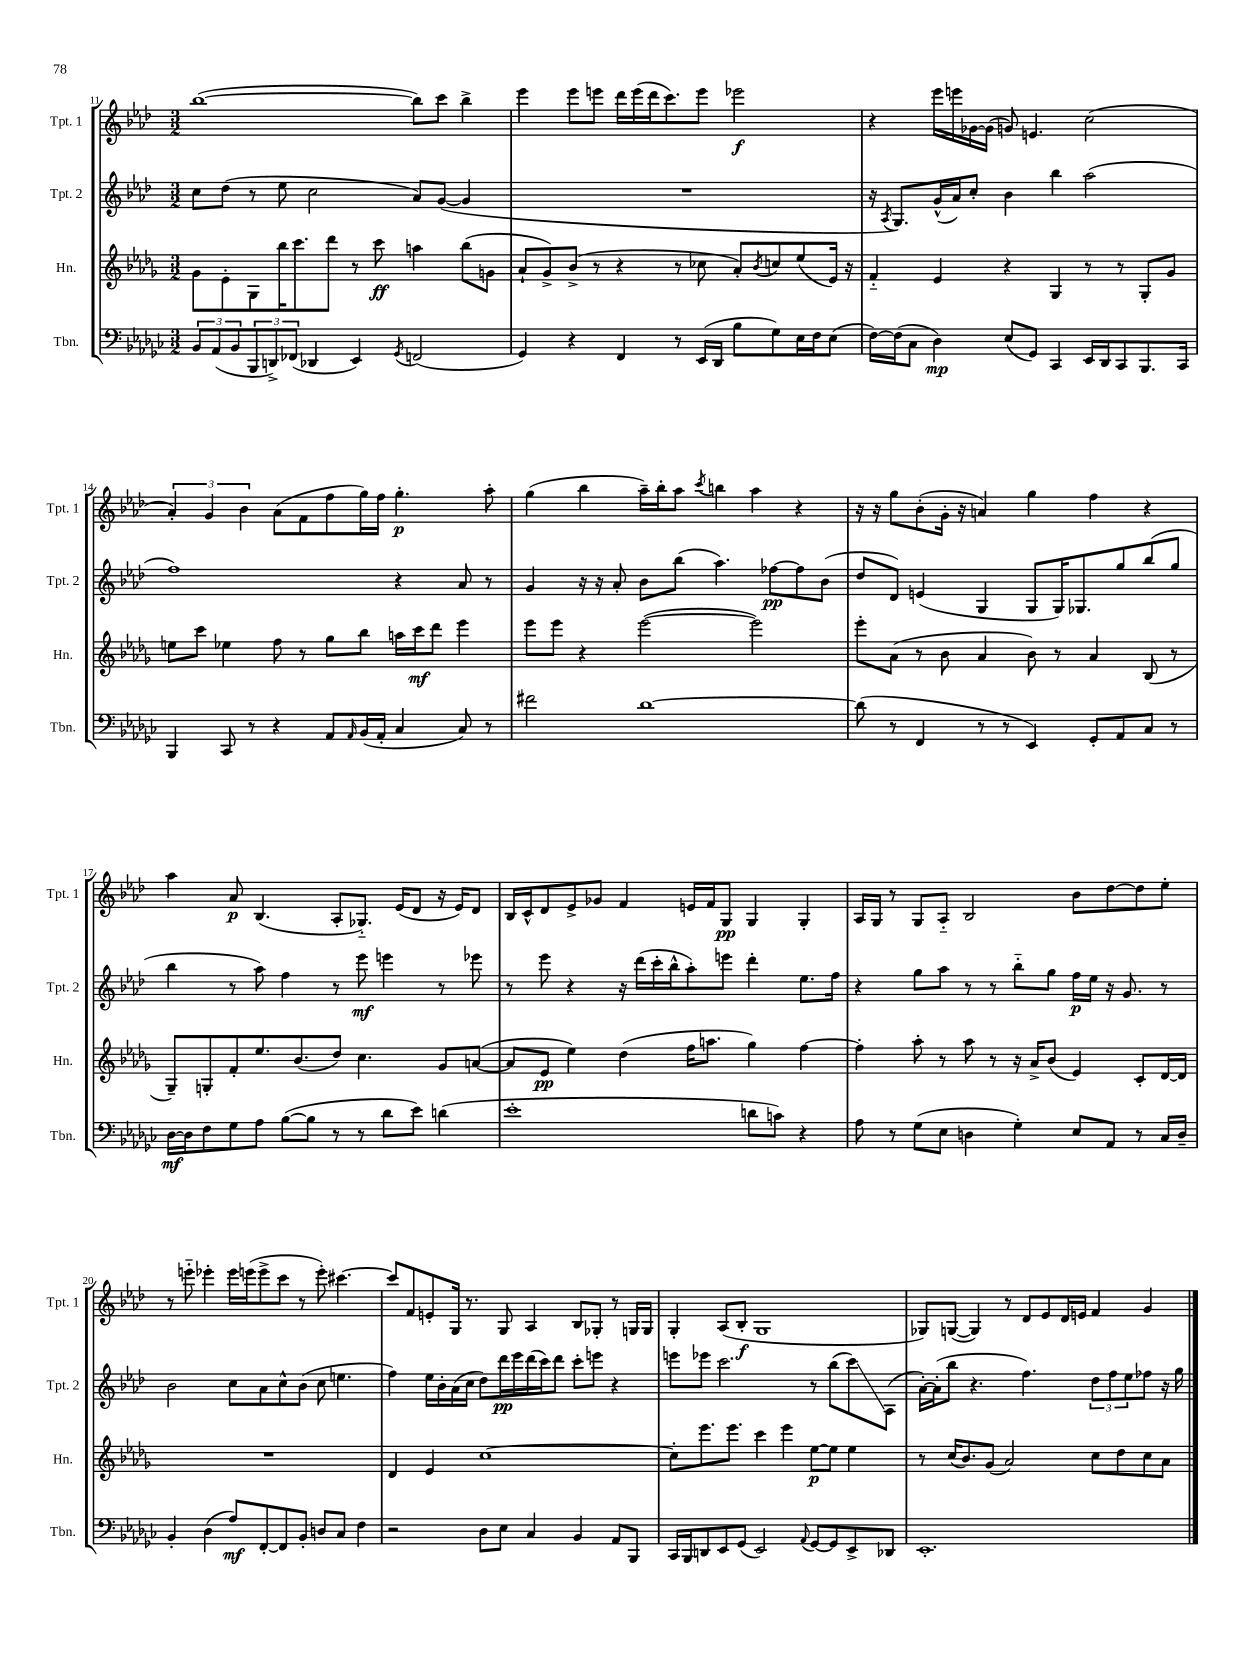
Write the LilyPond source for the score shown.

<<
\new StaffGroup <<
\new Staff = "s0" \with { instrumentName = "Tpt. 1" shortInstrumentName = "Tpt. 1" } {
    \clef treble \key aes \major \numericTimeSignature \time 3/2
    bes''1~( bes''8) c'''8 bes''4-> |
    ees'''4 ees'''8 e'''8 des'''16 e'''16( des'''16 c'''8.) e'''8 ees'''2\f |
    r4 ees'''16 e'''16 ges'16~ ges'16( g'8) e'4. c''2( |
    \tuplet 3/2 { aes'4-.) g'4 bes'4 } aes'8( f'8 f''8 g''16) f''16 g''4.-.\p aes''8-. |
    g''4( bes''4 aes''16--) bes''16-. aes''8 \acciaccatura { c'''8 } b''4 aes''4 r4 |
    r16 r16 g''8 bes'8-.( g'16-. r16 a'4) g''4 f''4 r4 |
    aes''4 aes'8\p bes4.( aes8-. ges8.-_) ees'16( des'8 r16 ees'16) des'8 |
    bes16 c'16-^ des'8 ees'8-> ges'8 f'4 e'16 f'16 g8\pp g4 g4-. |
    aes16 g16 r8 g8 aes8-_ bes2 bes'8 des''8~ des''8 ees''8-. |
    r8 e'''8-_ ees'''4-. ees'''16 e'''16( e'''8-> c'''8 r8 e'''8-.) cis'''4.~ |
    cis'''8 f'8 e'8-. g16 r8. g8 aes4 bes8 ges8-. r8 g16 g16 |
    g4-. aes8( bes8-.\f g1 |
    ges8) g8~( g4) r8 des'8 ees'8 des'16 e'16 f'4 g'4 \bar "|." |
}
\new Staff = "s1" \with { instrumentName = "Tpt. 2" shortInstrumentName = "Tpt. 2" } {
    \clef treble \key aes \major \numericTimeSignature \time 3/2
    c''8 des''8( r8 ees''8 c''2 aes'8) g'8~( g'4 |
    R1. |
    r16 \acciaccatura { aes8 } g8.) g'16-^( aes'16) c''8-. bes'4 bes''4 aes''2( |
    f''1) r4 aes'8 r8 |
    g'4 r16 r16 aes'8-. bes'8 bes''8( aes''4.) fes''8~\pp fes''8 bes'8( |
    des''8 des'8) e'4( g4 g8 g16) ges8. g''8 bes''8( g''8 |
    bes''4 r8 aes''8) f''4 r8 ees'''8\mf e'''4 r8 ees'''8 |
    r8 ees'''8 r4 r16 des'''16( c'''16-. bes''16-^ aes''8-.) e'''8 des'''4-. ees''8. f''16 |
    r4 g''8 aes''8 r8 r8 bes''8-_ g''8 f''16\p ees''16 r16 g'8. r8 |
    bes'2 c''8 aes'8 c''8-^ bes'8( c''8 e''4. |
    f''4) ees''16 bes'16-. aes'16( c''16 des''8) des'''16\pp ees'''16 des'''16( c'''16) des'''8 c'''8-. e'''8 r4 |
    e'''8 ees'''8 c'''2. r8 bes''8( c'''8\glissando) aes8( |
    aes'16~-.) aes'16-.( bes''8 r4. f''4.) \tuplet 3/2 { des''8 f''8 ees''8 } fes''8 r16 g''16 \bar "|." |
}
\new Staff = "s2" \with { instrumentName = "Hn." shortInstrumentName = "Hn." } {
    \clef treble \key des \major \numericTimeSignature \time 3/2
    ges'8 ees'8-. ges8 bes''16 c'''8. des'''8 r8 c'''8\ff a''4 bes''8( g'8 |
    aes'8-! ges'8->) bes'8->( r8 r4 r8 ces''8 aes'8-.) \acciaccatura { bes'8 } c''8 ees''8( ees'16) r16 |
    f'4-_ ees'4 r4 ges4 r8 r8 ges8-. ges'8 |
    e''8 c'''8 ees''4 f''8 r8 ges''8 bes''8 a''16 c'''16\mf des'''8 ees'''4 |
    ees'''8 ees'''8 r4 ees'''2~( ees'''2) |
    ees'''8-. aes'8( r8 bes'8 aes'4 bes'8) r8 aes'4 bes8( r8 |
    ges8--) g8-. f'8-. ees''8. bes'8.( des''8) c''4. ges'8 a'8~( |
    a'8 ees'8\pp ees''4) des''4( f''16 a''8. ges''4) f''4~ |
    f''4-. aes''8-. r8 aes''8 r8 r16 aes'16-> bes'8( ees'4) c'8-. des'16~ des'16 |
    R1. |
    des'4 ees'4 c''1~ |
    c''8-. ees'''8. ees'''8. c'''4 ees'''4 ees''8~\p ees''8 ees''4 |
    r8 c''16( bes'8.) ges'8( aes'2) c''8 des''8 c''8 aes'8 \bar "|." |
}
\new Staff = "s3" \with { instrumentName = "Tbn." shortInstrumentName = "Tbn." } {
    \clef bass \key ges \major \numericTimeSignature \time 3/2
    \tuplet 3/2 { bes,8 aes,8( bes,8 } \tuplet 3/2 { bes,,8 d,8->) fes,8( } des,4 ees,4) \acciaccatura { ges,8 } f,2( |
    ges,4) r4 f,4 r8 ees,16( des,16 bes8 ges8) ees16 f16 ees8( |
    f16~) f16( ces8 des4\mp) ees8( ges,8) ces,4 ees,16 des,16 ces,8 bes,,8. ces,16 |
    bes,,4 ces,8 r8 r4 aes,8 \grace { aes,16 } bes,16( aes,16-. ces4 ces8) r8 |
    fis'2 des'1~ |
    des'8( r8 f,4 r8 r8 ees,4) ges,8-. aes,8 ces8 r8 |
    des16~\mf des16 f8 ges8 aes8 bes8~( bes8 r8 r8 des'8 ees'8) d'4( |
    ees'1-. d'8 c'8) r4 |
    aes8 r8 ges8( ees8 d4 ges4-.) ees8 aes,8 r8 ces16 d16-- |
    bes,4-. des4( aes8\mf) f,8~-. f,8 bes,8-. d8 ces8 f4 |
    r2 des8 ees8 ces4 bes,4 aes,8 bes,,8 |
    ces,16 bes,,16 d,8 ees,8 ges,8( ees,2) \appoggiatura { aes,8 } ges,8~ ges,8 ees,8-> des,8 |
    ees,1.-. \bar "|." |
}
>>
>>
\layout { \context { \Score currentBarNumber = #11 } }
